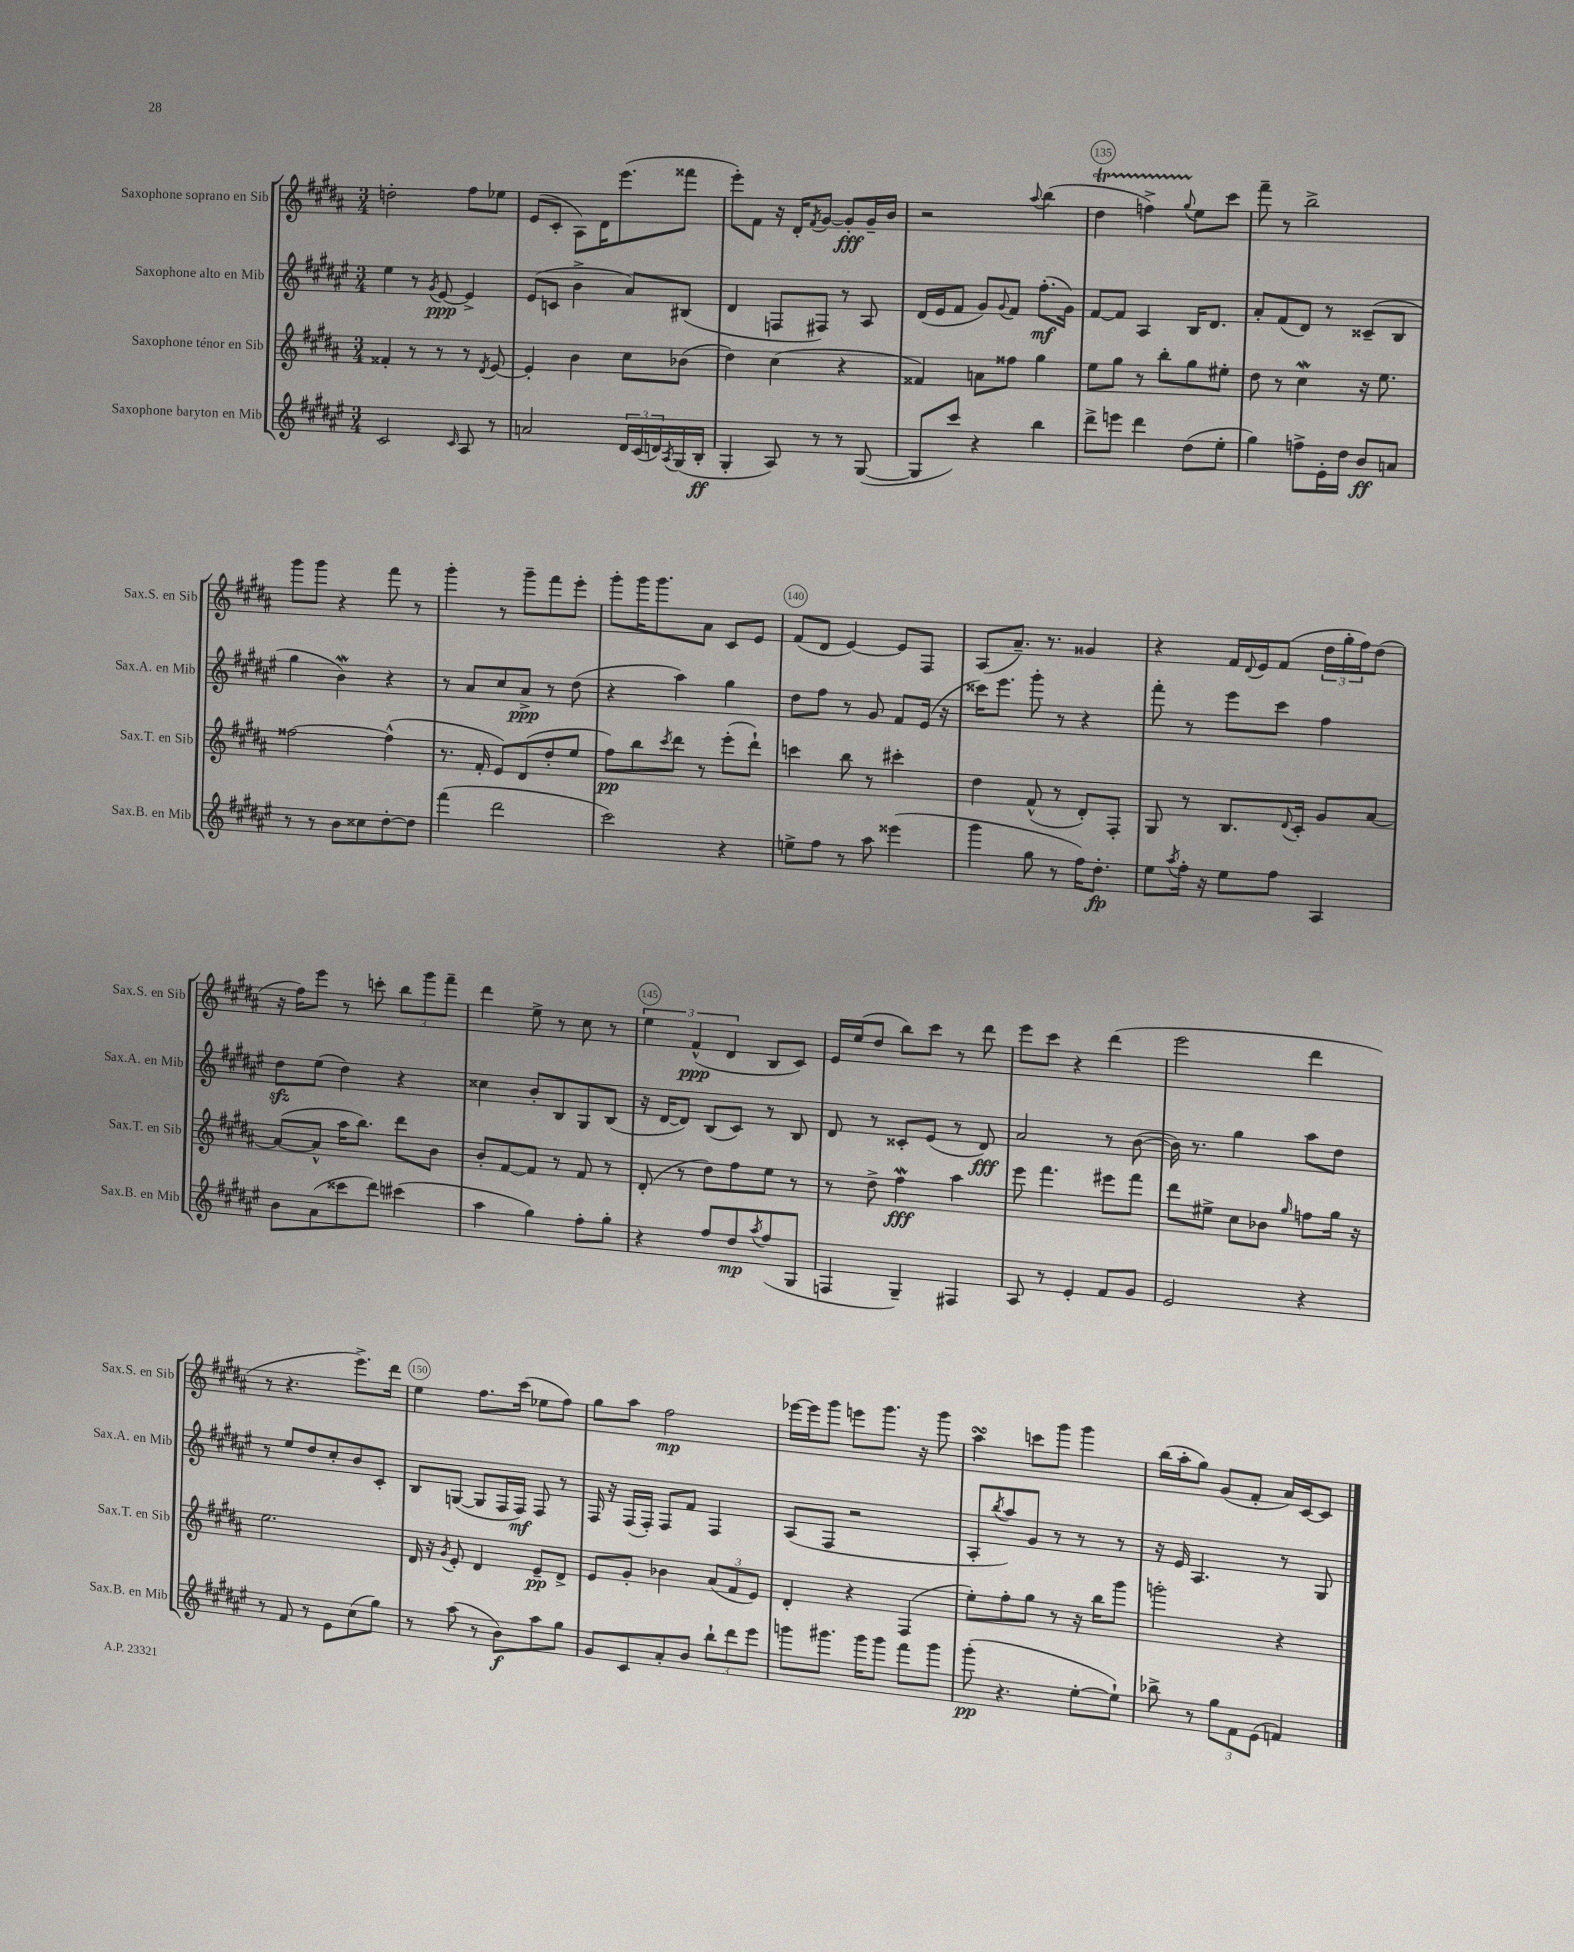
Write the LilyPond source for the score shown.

<<
\new StaffGroup <<
\new Staff = "s0" \with { instrumentName = "Saxophone soprano en Sib" shortInstrumentName = "Sax.S. en Sib" } {
    \clef treble \key b \major \numericTimeSignature \time 3/4
    d''2-. fis''8 ees''8 |
    e'8( cis'8-. ais8) dis'16 e'''8.( fisis'''8 |
    e'''8-.) fis'8 r16 dis'16-. \acciaccatura { fis'8 } gis'8~ gis'8-.\fff gis'16-- b'16 |
    r2 \appoggiatura { ais''8 } b''4( |
    dis''4\startTrillSpan f''4->) \appoggiatura { gis''8 } e''8\stopTrillSpan cis'''8 |
    fis'''8-- r8 b''2-> |
    gis'''8 gis'''8 r4 fis'''8 r8 |
    gis'''4-. r8 gis'''8-- fis'''8 e'''8-. |
    gis'''8-. gis'''16 gis'''8. ais'8 cis'8 e'8 |
    fis'8( dis'8 e'4~) e'8 fis8 |
    ais8( ais'8.--) r8. gisis'4 |
    r4 fis'16 \appoggiatura { dis'8 } e'16 fis'8( \tuplet 3/2 { dis''16 gis''16-. fis''16) } dis''8( |
    r16 fis''16) e'''8 r8 c'''8-. \tuplet 3/2 { b''8 gis'''8 fis'''8-- } |
    dis'''4 e''8-> r8 cis''8 r8 |
    \tuplet 3/2 { e''4 fis'4-^\ppp( dis'4 } b8 cis'8) |
    e'16 e''16( dis''8 b''8) cis'''8 r8 dis'''8 |
    e'''8 cis'''8 r4 dis'''4( |
    e'''2 dis'''4 |
    r8 r4. e'''8.->) dis'''16 |
    e''4 fis''8. cis'''16( ees''8 fis''8) |
    gis''8 ais''8 fis''2\mp |
    ees'''16~ ees'''16 gis'''8 e'''8 gis'''8. r16 gis'''8 |
    ais''4\turn c'''8 gis'''8 gis'''4 |
    b''16( ais''16-. gis''8) gis'8( fis'8-. ais'16) cis'16~ cis'8 \bar "|." |
}
\new Staff = "s1" \with { instrumentName = "Saxophone alto en Mib" shortInstrumentName = "Sax.A. en Mib" } {
    \clef treble \key fis \major \numericTimeSignature \time 3/4
    eis''4 r8 \acciaccatura { gis'8 } eis'8~\ppp eis'4-> |
    eis'8( c'8 b'4-> ais'8) bis8( |
    dis'4 f8 fis8) r8 ais8 |
    dis'16( eis'16 fis'8 gis'8) \appoggiatura { gis'8 } fis'8 fis''8.-.\mf( gis'16) |
    fis'8~ fis'8 ais4 b16 dis'8. |
    ais'8-. fis'8( dis'8) r8 cisis'8--( b8 |
    gis''4 b'4\mordent) r4 |
    r8 ais'8 cis''8 ais'8->\ppp r8 dis''8( |
    r4 ais''4) gis''4 |
    dis''8 fis''8 r8 gis'8 fis'8 eis'16( r16 |
    cisis'''16) eis'''8. gis'''8-. r8 r4 |
    fis'''8-. r8 eis'''8 cis'''8 fis''4 |
    dis''8\sfz eis''8( dis''4) r4 |
    cisis''4 b'8-. b8 gis8 b8( |
    r16 dis'16~ dis'8) b8( cis'8) r8 b8 |
    dis'8 r8 cisis'8-. eis'8( r8 dis'8\fff) |
    ais'2 r8 b'8~( |
    b'16) r8. gis''4 ais''8 dis''8 |
    r8 eis''8 dis''8 cis''8-. b'8 cis'8-. |
    b8 g8~( g8 fis16 fis16\mf) fis8 r8 |
    fis16 r16 fis16( fis16-.) fis8 fis'8 fis4 |
    ais8( fis8 r2 |
    ais8-. \acciaccatura { b''8 } ais''8) gis'8 r8 r8 r8 |
    r16 eis'16 ais4. r8 gis8 \bar "|." |
}
\new Staff = "s2" \with { instrumentName = "Saxophone ténor en Sib" shortInstrumentName = "Sax.T. en Sib" } {
    \clef treble \key b \major \numericTimeSignature \time 3/4
    fisis'4-. r8 r8 r8 \acciaccatura { dis'8 } e'8~ |
    e'4-. b'4 cis''8 bes'8( |
    dis''4) cis''4( r4 |
    fisis'4) a'8 fisis''8 gis''4 |
    e''8 gis''8 r8 b''8-. gis''8 eis''8-. |
    dis''8 r8 cis''4\mordent r16 e''8. |
    fisis''2~ fisis''4-^( |
    r8. fis'16-. e'8) dis'8( dis''8-. e''8 |
    fis''8\pp) b''8 \acciaccatura { cis'''8 } dis'''8 r8 e'''8-.( dis'''8-!) |
    c'''4 b''8 r8 cis'''4-. |
    dis''4 fis'8-^( r8 dis'8-.) fis8-. |
    gis8 r8 b8. \appoggiatura { dis'8 } cis'16-. gis'8 ais'8~ |
    ais'8~( ais'8-^ ais''16 b''8.) dis'''8 b'8 |
    b'8-. fis'8~ fis'8 r8 fis'8 r8 |
    dis'8-.( r8 dis''8) fis''8 e''8 r8 |
    r8 dis''8-> fis''4\mordent\fff ais''4 |
    e'''8 fis'''4. eis'''8 fis'''8 |
    dis'''8 eis''8-> cis''8 bes'8 \grace { gis''16 } f''8 gis''16 r16 |
    e''2. |
    dis'16 r16 \acciaccatura { gis'8 } e'8-. dis'4 e'8--\pp dis'8-> |
    e'8 gis'8-. bes'4 \tuplet 3/2 { ais'8( fis'8 e'8) } |
    dis'4-. r4 fis4( |
    e''8-.) fis''8-. gis''8 r8 r16 b''16 gis'''8 |
    g'''2-. r4 \bar "|." |
}
\new Staff = "s3" \with { instrumentName = "Saxophone baryton en Mib" shortInstrumentName = "Sax.B. en Mib" } {
    \clef treble \key fis \major \numericTimeSignature \time 3/4
    cis'2 \grace { cis'16 } ais8 r8 |
    a'2 \tuplet 3/2 { dis'16 cis'16( d'16) } \acciaccatura { ais8 } gis16( b16-.\ff |
    gis4-. ais8) r8 r8 gis8~( |
    gis8 cis'''8) r4 b''4 |
    dis'''8-> e'''8 dis'''4 dis''8( eis''8-. |
    gis''4) f''8-> eis'16-. dis''16 b'8\ff a'8 |
    r8 r8 b'8 cisis''8 dis''8~-. dis''8 |
    fis'''4( dis'''2 |
    cis'''2) r4 |
    e''8-> fis''8 r8 ais''8 eisis'''4( |
    gis'''4 gis''8 r8 fis''16) dis''8.-.\fp |
    eis''8 \acciaccatura { ais''8 } fis''16-. r16 eis''8 fis''8 ais4 |
    b'8 ais'8( cisis'''8 dis'''8) cis'''4( |
    ais''4 gis''4) fis''8-. gis''8-. |
    r4 fis''8 dis''8\mp \acciaccatura { ais''8 } fis''8( gis8 |
    f4 gis4--) fis4 |
    ais8 r8 eis'4-. fis'8 gis'8 |
    eis'2 r4 |
    r8 fis'8 r8 eis'8 cis''8( gis''8) |
    r8 ais''8( r8 b'8\f) ais''8 gis''8 |
    gis'8 cis'8 ais'8-. b'8 \tuplet 3/2 { b''8-! dis'''8 eis'''8 } |
    g'''8 gis'''8. gis'''16 gis'''8 fis'''8 gis'''8 |
    gis'''8-.\pp( r4. eis''8~-. eis''8-!) |
    bes''8-> r8 \tuplet 3/2 { gis''8 fis'8 eis'8( } f'4) \bar "|." |
}
>>
>>
\layout { \context { \Score currentBarNumber = #131 \override BarNumber.break-visibility = ##(#f #t #t) barNumberVisibility = #(every-nth-bar-number-visible 5) \override BarNumber.stencil = #(make-stencil-circler 0.1 0.3 ly:text-interface::print) } }
